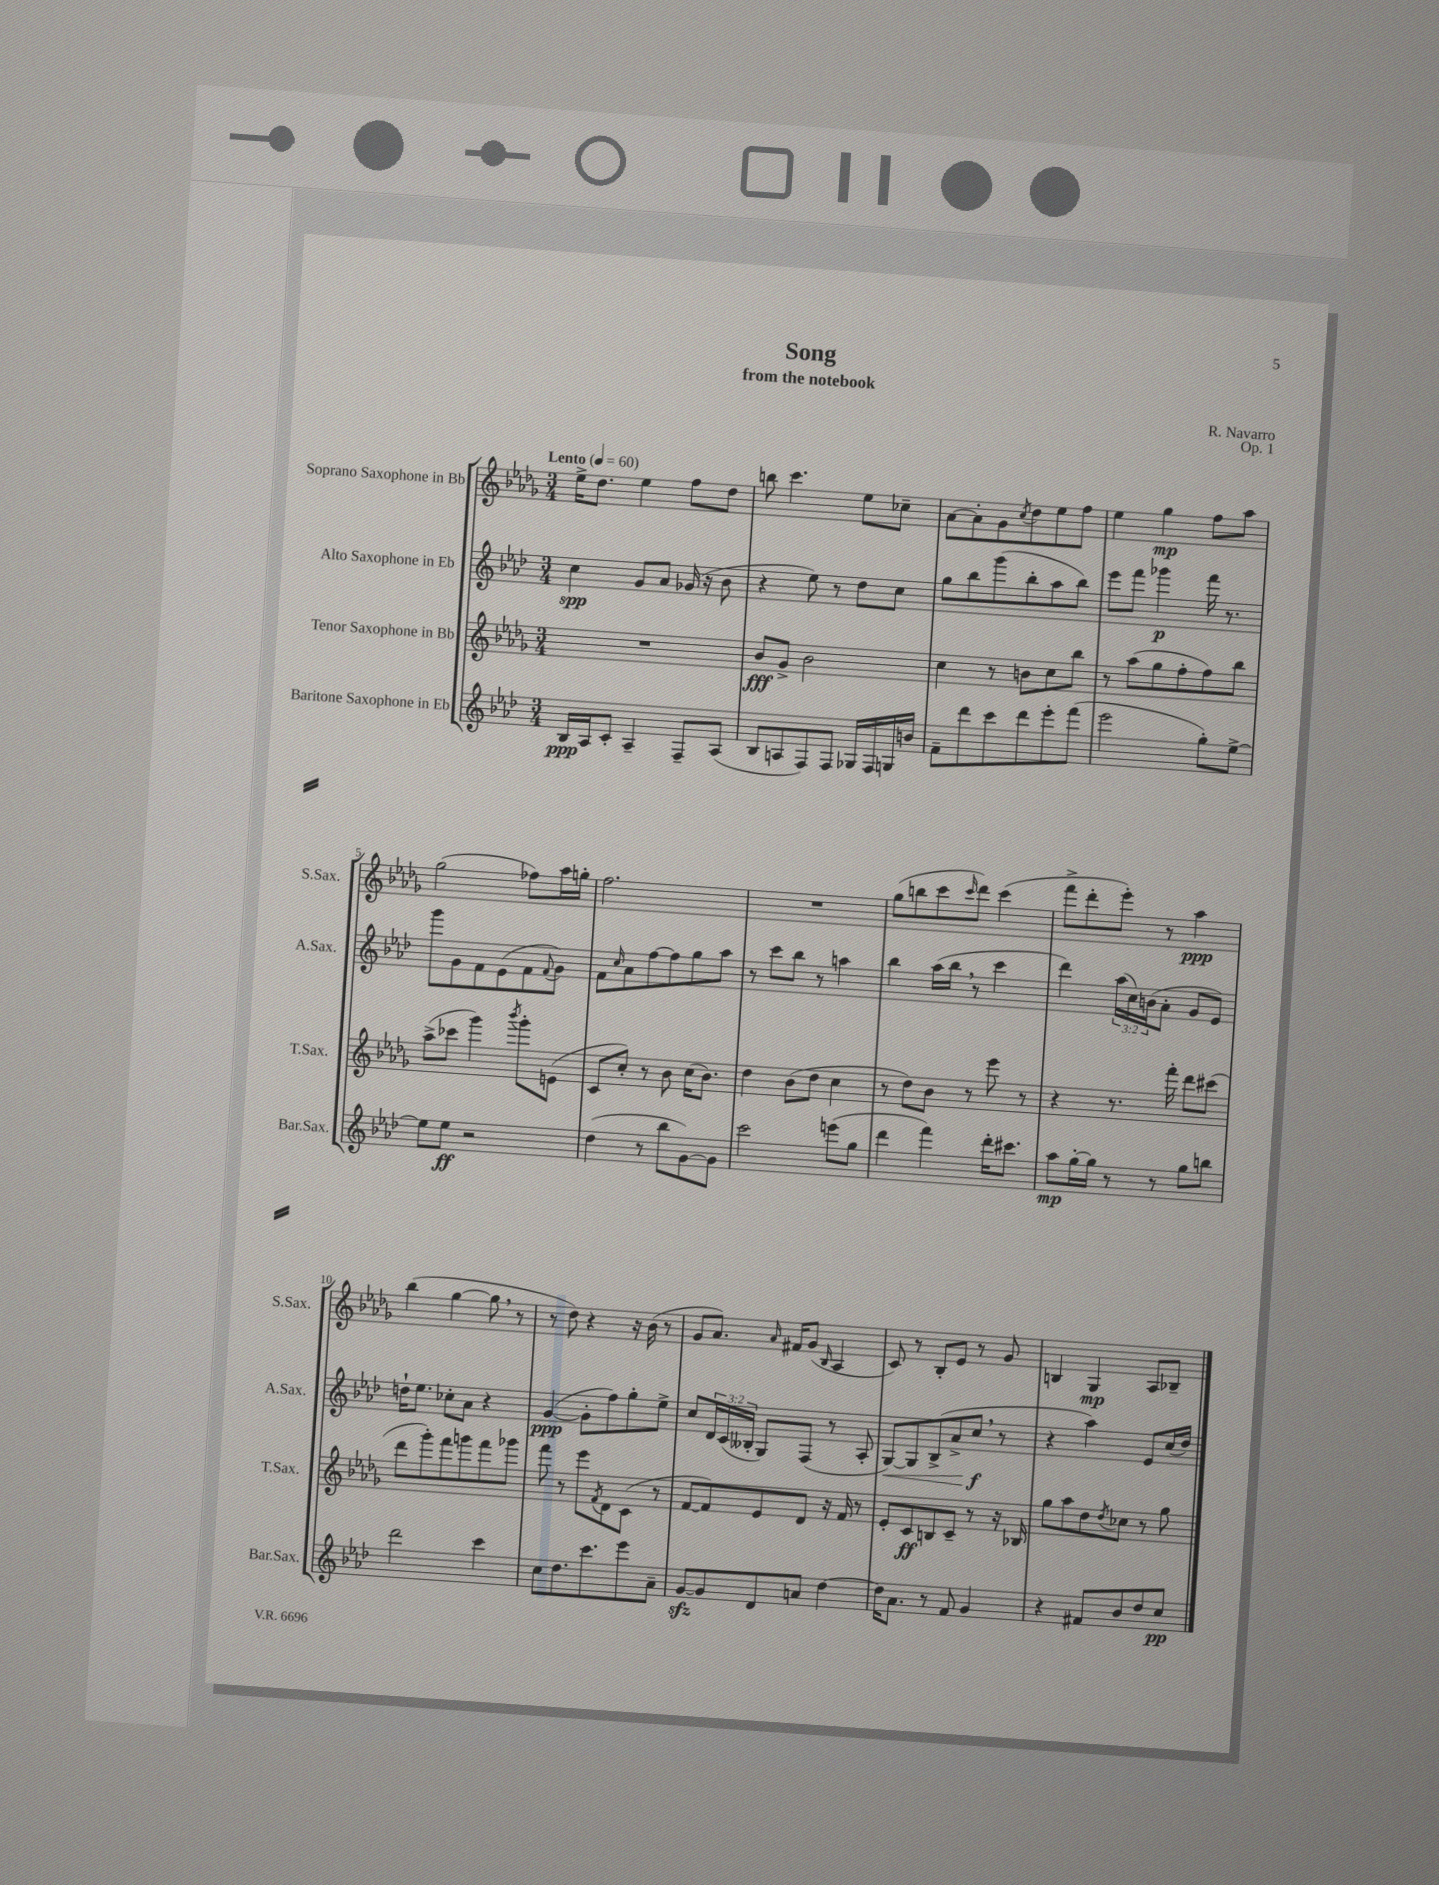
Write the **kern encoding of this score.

**kern	**kern	**kern	**kern
*staff4	*staff3	*staff2	*staff1
*clefG2	*clefG2	*clefG2	*clefG2
*k[b-e-a-d-]	*k[b-e-a-d-g-]	*k[b-e-a-d-]	*k[b-e-a-d-g-]
*M3/4	*M3/4	*M3/4	*M3/4
*MM60	*MM60	*MM60	*MM60
16B-/LL	2.r	4cc\	16ee-^\LK
16A-/J	.	.	8.dd-\J
8c'/J	.	.	.
4A-~/	.	8g/L	4ee-\
.	.	8a-/J	.
8F~/L	.	(16g-/	8ff\L
.	.	16r	.
(8A-/J	.	8b-\	8dd-\J
=	=	=	=
8B-/L	8b-/L	4r	8bb\
8A/	8g-^/J	.	4.ccc\
8F/)	2b-\	8ee-\)	.
8F/J	.	8r	.
16G-/LL	.	8dd-\L	8ee-\L
16F/	.	.	.
16G/	.	8cc\J	8cc-~\J
16b/JJ	.	.	.
=	=	=	=
8f~\L	4cc\	8gg\L	[8a-\L
8ddd-\	.	8bb-\	8a-'\]
8ccc\	8r	(8ggg\	8g-\
.	.	.	8qcc/
8ddd-\	8b\L	8bb-'\	8dd-\
8eee-'\	8cc\	8aa-\	8ee-\
(8fff\J	8bb-\J	8bb-\J)	8ff\J
=	=	=	=
2eee-\	8r	8eee-\L	4ee-\
.	(8aa-\L	8fff\J	.
.	8gg-\	4ggg-\	4gg-\
.	8ff'\	.	.
8gg'\L)	8ff\)	16fff\	8ff\L
.	.	8.r	.
[8ee-^\J	8bb-\J	.	8aa-\J
=	=	=	=
8ee-\]L	(8aa-^\L	8ggg\L	(2gg-\
8ee-\J	8ccc-\J	8g\	.
2r	4ggg-\)	8f\	.
.	.	(8e-\	.
.	8qbbb-/	.	.
.	8ggg-'\L	8f\	8ff-\L)
.	.	8qqf/	.
.	(8e\J	8g\J)	16aa-\L
.	.	.	16gg'\JJ
=	=	=	=
(4dd-\	8c/L	8f\L	2.ff\
.	.	16qqcc/	.
.	8cc'/J)	8a-\	.
8r	8r	[8ff\	.
8bb-\L	8b-\	8ff\]	.
[8g\)	(16cc\LK	8gg\	.
.	8.b-\J)	.	.
8g\]J	.	8aa-\J	.
=	=	=	=
2ccc\	4dd-\	8r	2.r
.	.	8ccc\L	.
.	(8b-\L	8bb-\J	.
.	8dd-\J	8r	.
(8eee\L	4cc\	4aa\	.
8gg\J	.	.	.
=	=	=	=
4ddd-\	8r	4bb-\	(8gg-\L
.	8dd-\L)	.	8bb\
4fff\)	8b-\J	(16aa-\LL	8ccc\
.	.	16bb-\JJ	.
.	.	.	16qqccc/
.	8r	8r	8ddd-\J)
16ddd-'\LK	8eee-\	4ccc\	(4ccc\
8.ccc#\J	.	.	.
.	8r	.	.
=	=	=	=
8aa-\L	4r	4ddd-\)	8fff^\L
[16gg'\L	.	.	8ddd-'\
16gg\]JJ	.	.	.
8r	8.r	(24aa-\LL	8eee-'\J)
.	.	24cc\)	.
.	.	(24b\J	.
8r	.	8a-'\J	8r
.	16fff'\	.	.
8gg\L	8ddd-\L	8g/L	4aa-\
8bb\J	(8ccc#\J	8e-/J)	.
=	=	=	=
2ddd-\	8ddd-\L	16dd`\LK	(4bb-\
.	.	8.ee-\J	.
.	8ggg-'\)	.	.
.	8fff\	8cc-'\L	[4gg-\
.	8ggg\	8a-\J	.
4ccc\	8fff\	4r	8gg-\]
.	8ggg-\J	.	8r
=	=	=	=
8cc\L	8fff\	([4g/	8r
8.dd-\	8r	.	8dd-\)
.	8eee-\L	8g'\]L	4r
8.ccc\	.	.	.
.	8qf/	.	.
.	8d-\	8ff\)	.
8eee-\	(8c\J	8gg'\	16r
.	.	.	(16b-\
8a-~\J	8r	8ee-^\J	8r
=	=	=	=
[8g/L	[8f/L	8cc/L	8g-/L
8g/]	8f/])	24d-/L	8.a-/J)
.	.	(24c/	.
.	.	24B--'/JJ	.
8d-/	8e-/	8G/L)	.
.	.	.	16qqa-/
.	.	.	16f#/LK
8a/J	8d-/J	(8F/J	(8g-/J
.	.	.	16qqB-/
[4dd-\	16r	8r	4A-/
.	16f/	.	.
.	8r	8A-'/	.
=	=	=	=
16dd-\]LK	8e-'/L	[8G/L)	8c/)
8.a-\J	.	.	.
.	8c/	8G/]	8r
8r	8B/	(8B-^/	8B-'/L
8f/	8c~/J	8a-^/	8e-/J
4g/	8r	8cc/J	8r
.	16r	8r	8g-/
.	16B-/	.	.
=	=	=	=
4r	8gg-\L	4r	4B/
.	8aa-\	.	.
8f#/L	8dd-\	4aa-\)	4G-/
.	8qdd-/	.	.
8b-/	8cc-\J	.	.
8dd-/	8r	8e-/L	8A-/L
8cc/J	8gg-\	(16cc/L	8B-~/J
.	.	16dd-/JJ)	.
==	==	==	==
*-	*-	*-	*-
